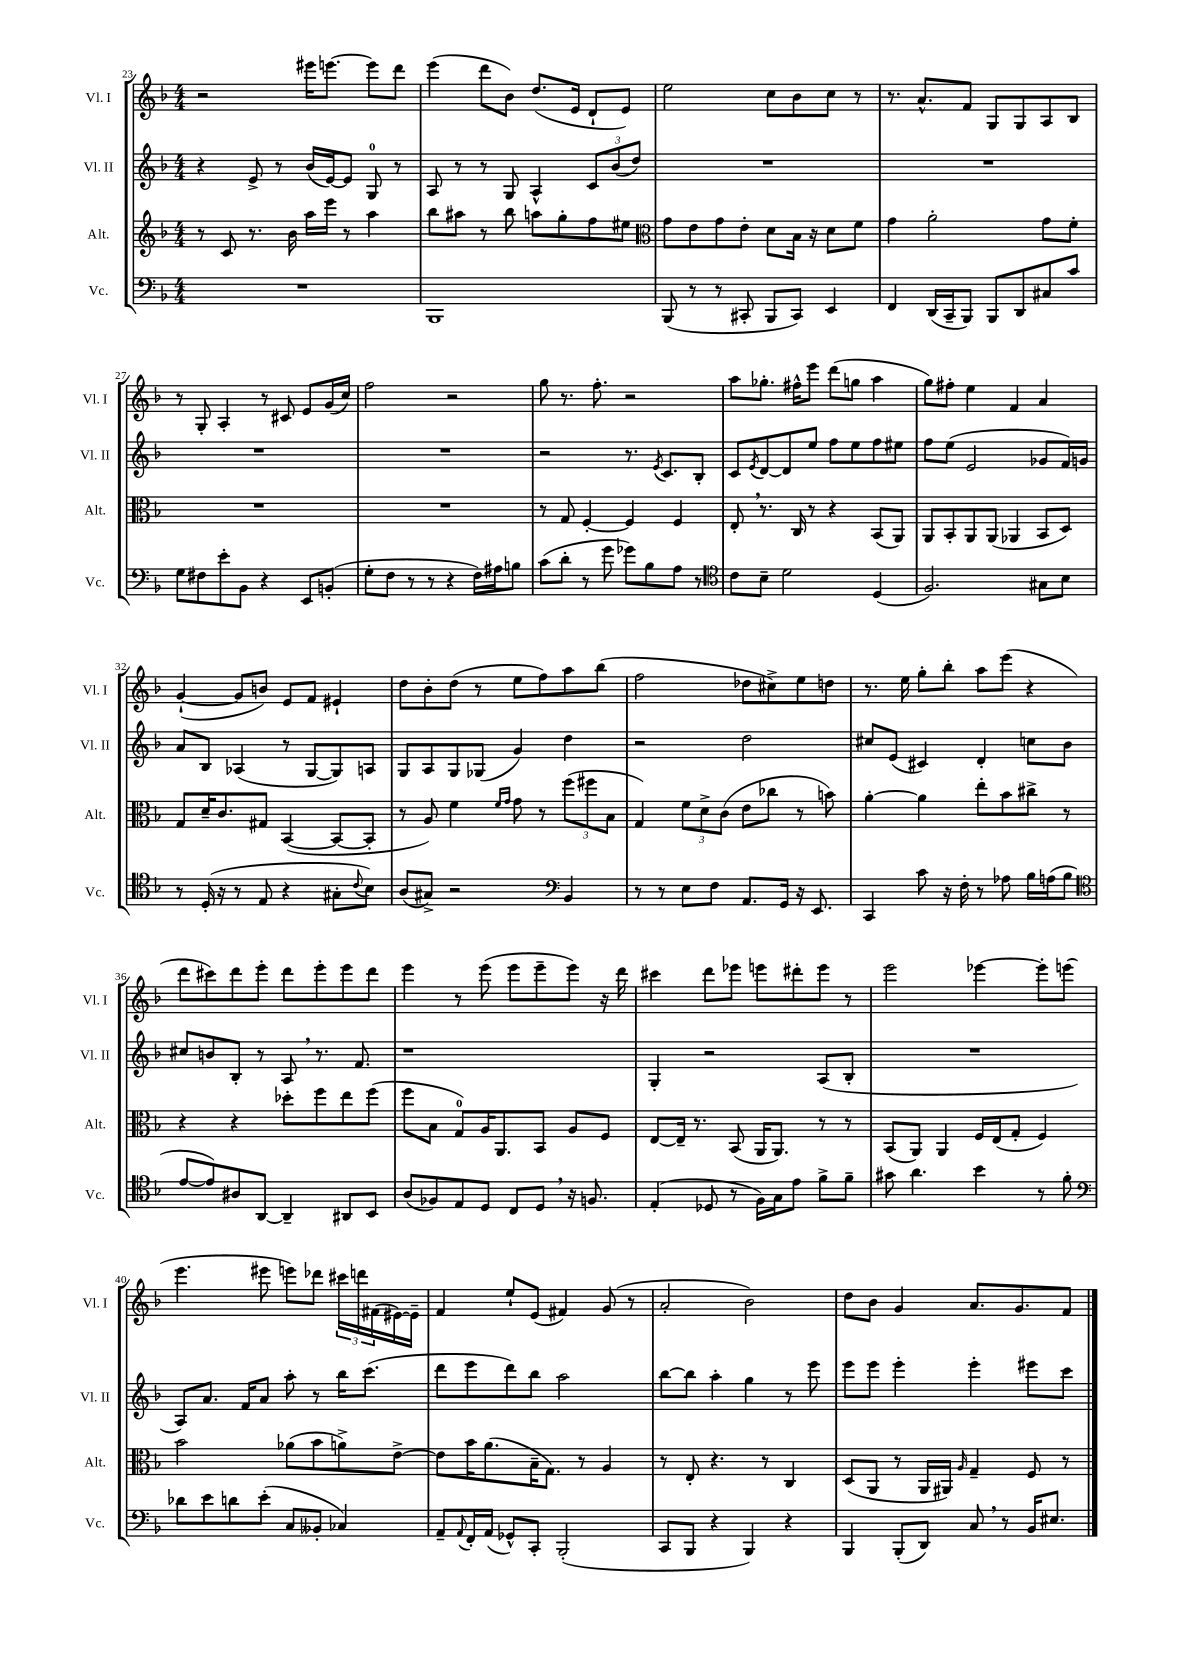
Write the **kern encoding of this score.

**kern	**kern	**kern	**kern
*staff4	*staff3	*staff2	*staff1
*clefF4	*clefG2	*clefG2	*clefG2
*k[b-]	*k[b-]	*k[b-]	*k[b-]
*M4/4	*M4/4	*M4/4	*M4/4
1r	8r	4r	2r
.	8c	.	.
.	8.r	8e^	.
.	.	8r	.
.	16b-	.	.
.	16aa	(16b-	16eee#
.	16eee	[16e)	[8.eee
.	8r	8e]	.
.	4aa	8G	8eee]
.	.	8r	8ddd
=	=	=	=
1BBB-	8bb-	8A	(4eee
.	8aa#	8r	.
.	8r	8r	8ddd
.	8bb-	8G	8b-)
.	8aa	4A^^	(8.dd
.	8gg'	.	.
.	.	.	16e
.	8ff	12c	8d`
.	.	(12b-	.
.	8ee#	.	8e)
.	.	12dd)	.
=	=	=	=
*	*clefC3	*	*
(8BBB-	8g	1r	2ee
8r	8e	.	.
8r	8g	.	.
8CC#'	8e'	.	.
8BBB-	8d	.	8cc
8CC#)	16B-	.	8b-
.	16r	.	.
4EE	8d	.	8cc
.	8f	.	8r
=	=	=	=
4FF	4g	1r	8.r
.	.	.	8.a^^
(16DD	2a'	.	.
16CC~	.	.	.
8BBB-)	.	.	8f
8BBB-	.	.	8G
8DD	.	.	8G
8C#	8g	.	8A
8c	8f'	.	8B-
=	=	=	=
8G	1r	1r	8r
8F#	.	.	8G'
8e'	.	.	4A'
8BB-	.	.	.
4r	.	.	8r
.	.	.	8c#
8EE	.	.	8e
(8BB'	.	.	(16g
.	.	.	16cc)
=	=	=	=
8G'	1r	1r	2ff
8F	.	.	.
8r	.	.	.
8r	.	.	.
4r	.	.	2r
16F)	.	.	.
16A#	.	.	.
8B	.	.	.
=	=	=	=
(8c	8r	2r	8gg
8d'	8G	.	8.r
8r	[4F'	.	.
.	.	.	8.ff'
8g	.	.	.
8g-)	4F]	8.r	2r
8B-	.	.	.
.	.	8qe	.
.	.	8.c	.
8A	4F	.	.
8r	.	8B-'	.
=	=	=	=
*clefC4	*	*	*
8c	8E'	8c	8aa
.	.	8qe	.
8B-~	8.r	[8d	8.gg-'
2d	.	8d]	.
.	16C	.	16ff#^^
.	8r	8ee	8eee
.	4r	8ff	(8ddd
.	.	8ee	8gg
(4D	(8BB-	8ff	4aa
.	8AA)	8ee#	.
=	=	=	=
2.F)	8AA	8ff	8gg)
.	8BB-'	(8ee	8ff#'
.	8AA	2e	4ee
.	(8AA	.	.
.	4AA-	.	4f
8G#	8BB-	8g-	4a
8B-	8D)	16f)	.
.	.	16g	.
=	=	=	=
8r	8G	8a	([4g`
(16D'	16d~	8B-	.
16r	8.c	.	.
8r	.	(4A-	8g]
8E	8G#	.	8b)
4r	([4BB-	8r	8e
.	.	[8G	8f
8G#'	8BB-_	8G])	4e#`
8qqc	.	.	.
8B-)	8BB-']	8A	.
=	=	=	=
(8A	8r	8G	8dd
8G#^)	8A)	8A	8b-'
2r	4f	8G	(8dd
.	.	(8G-	8r
.	16qqf	.	.
.	16qqg	.	.
.	8g	4g)	8ee
.	8r	.	8ff)
*clefF4	*	*	*
4BB-	(12ff	4dd	8aa
.	12ff#	.	.
.	.	.	(8bb-
.	12B-	.	.
=	=	=	=
8r	4G)	2r	2ff
8r	.	.	.
8E	12f	.	.
.	12d^	.	.
8F	.	.	.
.	(12c	.	.
8.AA	8e	2dd	8dd-
.	8cc-	.	8cc#^)
16GG	.	.	.
16r	8r	.	8ee
8.EE	.	.	.
.	8b)	.	8dd
=	=	=	=
4CC	[4a'	8cc#	8.r
.	.	(8e	.
.	.	.	16ee
8c	4a]	4c#)	8gg'
16r	.	.	8bb-'
16F'	.	.	.
8r	8ee'	4d'	8aa
8A-	8b-	.	(8eee
16B-	8cc#^	8cc	4r
(16A	.	.	.
8B-	8r	8b-	.
=	=	=	=
*clefC4	*	*	*
[8e	4r	8cc#	8ddd
8e])	.	8b	8ccc#)
8A#	4r	8B-'	8ddd
[8AA	.	8r	8eee'
4AA~]	8dd-'	8A	8ddd
.	8ff	8.r	8eee'
8AA#	8ee	.	8eee
.	.	8.f	.
8BB-	(8ff	.	8ddd
=	=	=	=
(8A	8ff	1r	4eee
8F-)	8B-	.	.
8E	8G)	.	8r
8D	16A	.	(8eee
.	8.AA	.	.
8C	.	.	8eee
8D	8BB-	.	8eee~
16r	8A	.	8eee)
8.F	.	.	.
.	8F	.	16r
.	.	.	16ddd
=	=	=	=
(4E'	[8E	4G'	4ccc#
.	16E~]	.	.
.	8.r	.	.
8D-	.	2r	8ddd
8r	(8BB-	.	8eee-
16F)	16AA	.	8eee
16G	8.AA)	.	.
8e	.	.	8ddd#'
8f^	8r	(8A	8eee
8f~	8r	8B-'	8r
=	=	=	=
8g#	(8BB-	1r	2eee
4.a	8AA)	.	.
.	4AA	.	.
4b-	16F	.	[4eee-
.	(16E	.	.
.	8G'	.	.
8r	4F)	.	8eee-']
8f'	.	.	(8eee
=	=	=	=
*clefF4	*	*	*
8d-	2b-	8A)	4.eee
8e	.	8.a	.
8d	.	.	.
.	.	16f	.
(8e'	.	8a	8eee#
8C	(8a-	8aa'	8eee)
8BB--'	8b-	8r	8ddd-
4C-)	8a^)	16bb-	24ccc#
.	.	.	24ddd
.	.	(8.ccc	.
.	.	.	(24f#
.	[8e^	.	[16e#)
.	.	.	16e#~]
=	=	=	=
8AA~	8e]	8ddd	4f
8qqAA	.	.	.
16FF'	16b-	8eee	.
(16AA	(8.a	.	.
8GG-^^)	.	8ddd)	8ee`
8CC'	16B-~	8bb-	(8e
.	8.G)	.	.
(2BBB-'	.	2aa	4f#)
.	8r	.	.
.	4A	.	(8g
.	.	.	8r
=	=	=	=
8CC	8r	[8bb-	2a'
8BBB-	8E'	8bb-]	.
4r	4.r	4aa'	.
4BBB-)	.	4gg	2b-)
.	8r	.	.
4r	4C	8r	.
.	.	8eee	.
=	=	=	=
4BBB-	(8D	8eee	8dd
.	8AA	8eee	8b-
(8BBB-'	8r	4eee'	4g
8DD)	16AA	.	.
.	16AA#)	.	.
.	16qqA	.	.
8C	4G~	4eee'	8.a
8r	.	.	.
.	.	.	8.g
16BB-	8F	8eee#	.
8.E#	.	.	.
.	8r	8ccc	8f
==	==	==	==
*-	*-	*-	*-
